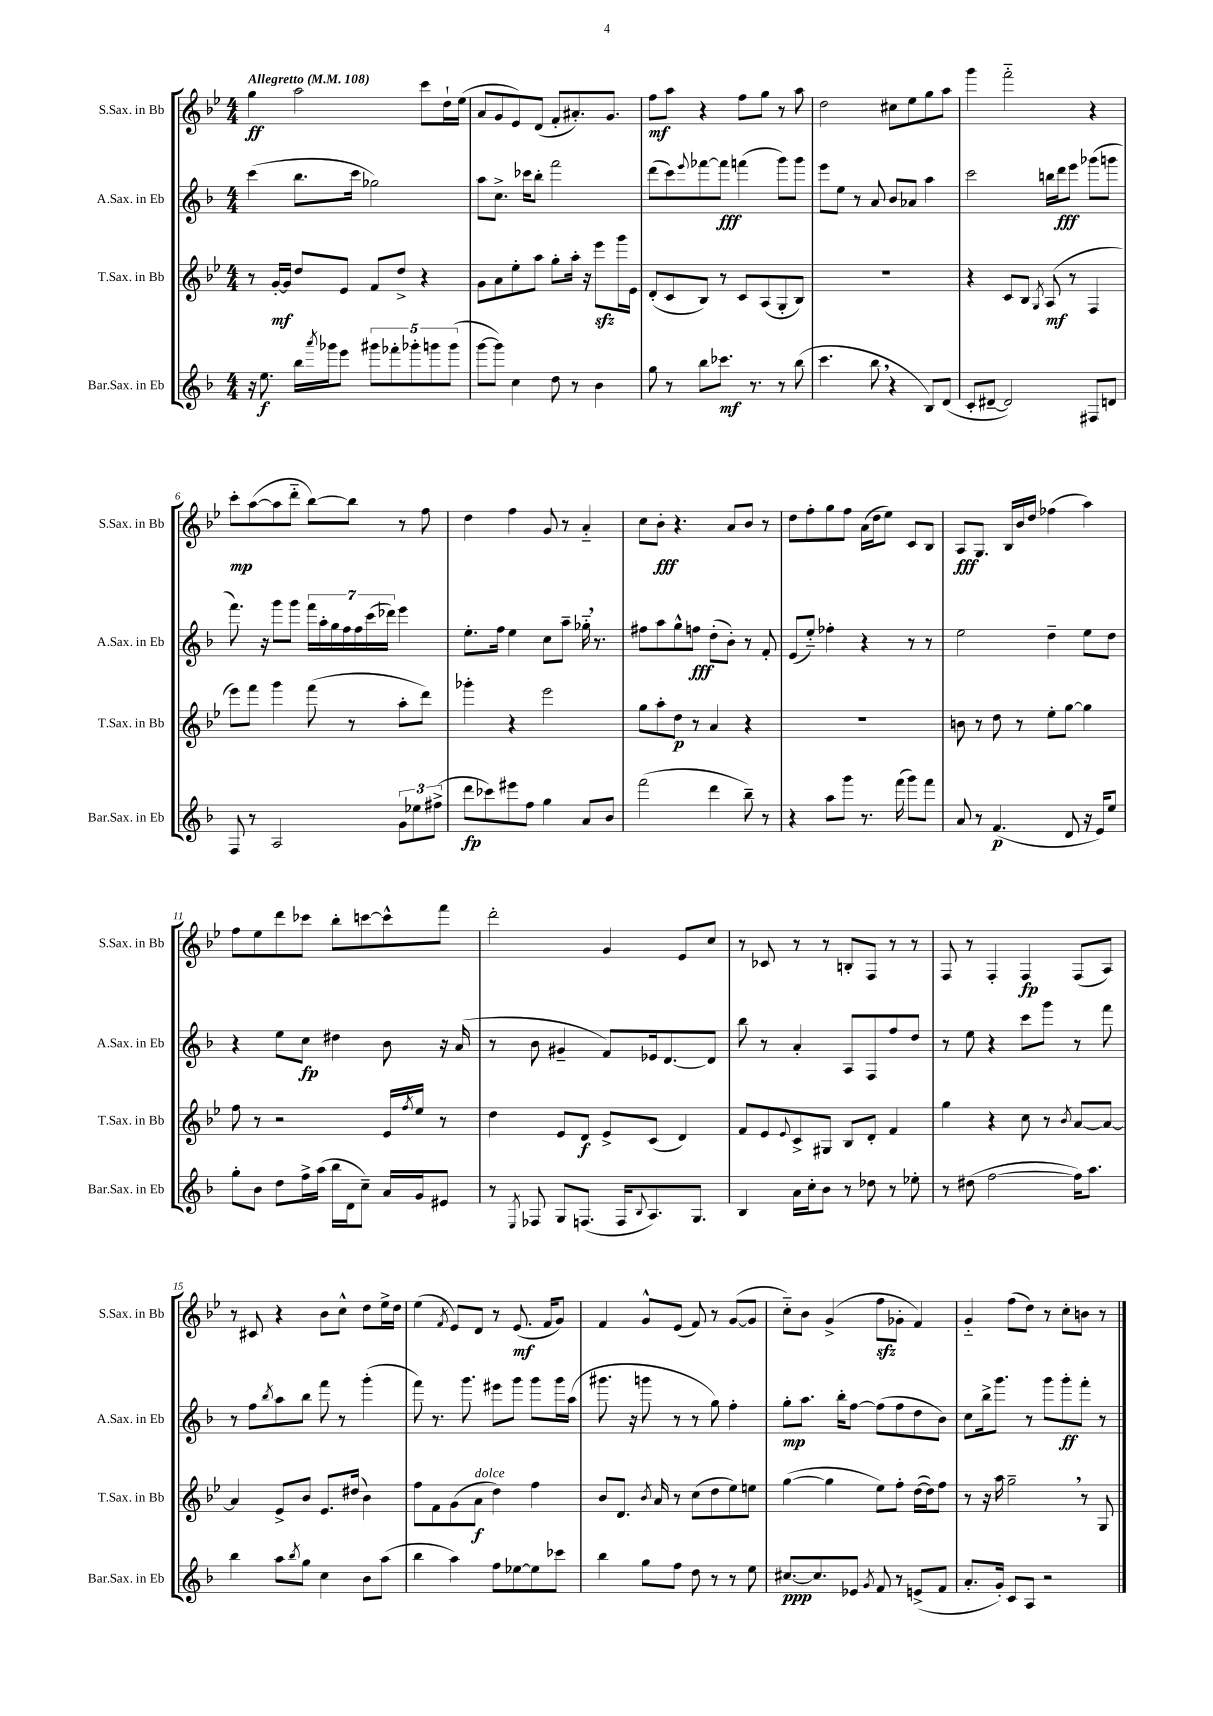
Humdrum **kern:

**kern	**kern	**kern	**kern
*staff4	*staff3	*staff2	*staff1
*clefG2	*clefG2	*clefG2	*clefG2
*k[b-]	*k[b-e-]	*k[b-]	*k[b-e-]
*M4/4	*M4/4	*M4/4	*M4/4
*MM108	*MM108	*MM108	*MM108
16r	8r	(4ccc	4gg
8.ee	.	.	.
.	[16g'	.	.
.	16g]	.	.
16bb-	8dd	8.bb-	2aa
8qaaa	.	.	.
16ggg-	.	.	.
8eee	8e-	.	.
.	.	16ccc	.
10ggg#	8f	2gg-)	.
10fff-'	.	.	.
.	8dd^	.	.
10ggg-'	.	.	.
.	4r	.	8ccc
10ggg	.	.	.
.	.	.	16dd`
(10ggg	.	.	.
.	.	.	(16ee-
=	=	=	=
[8ggg	8g	8aa	8a
8ggg])	8a	8.cc^	8g
4cc	8ee-'	.	8e-)
.	.	16ccc-	.
.	8aa	8bb-'	(8d
8dd	8gg'	2fff	8f'
8r	16aa'	.	8.a#')
.	16r	.	.
4b-	8eee-	.	.
.	.	.	8.g
.	16ggg	.	.
.	16e-	.	.
=	=	=	=
8gg	(8d'	(8ddd	8ff
8r	8c	8ccc)	8aa
.	.	8qqeee	.
8bb-	8B-)	[8fff-	4r
8.ccc-	8r	8fff-]	.
.	8c	(4fff	8ff
8.r	.	.	.
.	(8A	.	8gg
8r	8G'	8ggg)	8r
(8bb-	8B-)	8ggg	8aa
=	=	=	=
4.ccc	1r	8eee	2dd
.	.	8ee	.
.	.	8r	.
8bb-	.	8a	.
4r	.	8b-	8cc#
.	.	8a-	8ee-
8B-)	.	4aa	8gg
(8d	.	.	8aa
=	=	=	=
8c'	4r	2ccc	4ggg
[8d#~	.	.	.
2d#])	8c	.	2fff'~
.	8B-	.	.
.	8qG	.	.
.	(8A	16bb	.
.	.	16ddd	.
.	8r	8eee	.
8F#	4F	(8ggg-	4r
8d	.	8ggg	.
=	=	=	=
8F	8eee-)	8.fff)	8ccc'
8r	8fff	.	([8aa
.	.	16r	.
2A	4ggg	8ggg	8aa]
.	.	8ggg	8ddd'~
.	(8fff	28fff	[8bb-)
.	.	28aa'	.
.	.	28gg	.
.	.	28ff	.
.	8r	.	8bb-]
.	.	28ff	.
.	.	(28ccc	.
.	.	28ddd-)	.
12g	8aa'	4eee	8r
12ee-	.	.	.
.	8ddd)	.	8ff
(12ff#^	.	.	.
=	=	=	=
8ddd	4ggg-'	8.ee'	4dd
8ccc-)	.	.	.
.	.	16ff	.
8eee#	4r	4ee	4ff
8ff	.	.	.
4gg	2eee-	8cc	8g
.	.	8aa~	8r
8a	.	16gg-'~	4a'~
.	.	8.r	.
8b-	.	.	.
=	=	=	=
(2fff	8gg	8ff#	8cc
.	8aa'	8aa	8b-'
.	8dd	8gg^^	4.r
.	8r	8ff	.
4ddd	4a	(8dd'	.
.	.	8b-')	8a
8bb-~)	4r	8r	8b-
8r	.	8f'	8r
=	=	=	=
4r	1r	(8e	8dd
.	.	8ee'~)	8ff'
8aa	.	4ff-'	8gg
8ggg	.	.	8ff
8.r	.	4r	(16a
.	.	.	16dd
.	.	.	8ee-)
(16fff	.	.	.
8ggg)	.	8r	8c
8fff	.	8r	8B-
=	=	=	=
8a	8b	2ee	8A
8r	8r	.	8.G
(4.f	8dd	.	.
.	.	.	16B-
.	8r	.	16b-
.	.	.	16dd
.	8ee-'	4dd~	(4ff-
8d	[8gg	.	.
16r	4gg]	8ee	4aa)
16e)	.	.	.
8ee	.	8dd	.
=	=	=	=
8gg'	8ff	4r	8ff
8b-	8r	.	8ee-
8dd	2r	8ee	8ddd
16ff^	.	8cc	8ccc-
(16aa	.	.	.
16bb-	.	4dd#	8bb-'
16d	.	.	.
8cc~)	.	.	[8ccc
16a	16e-	8b-	8ccc^^]
.	8qff	.	.
16g	16ee-	.	.
8e#	8r	16r	8fff
.	.	(16a	.
=	=	=	=
8r	4dd	8r	2ddd'
8qE	.	.	.
8F-	.	8b-	.
8G	8e-	4g#~	.
(8.F	8d	.	.
.	8e-^	8f)	4g
16F	.	.	.
8qqB-	.	.	.
8.A)	(8c	16e-	.
.	.	[8.d	.
.	4d)	.	8e-
8.G	.	.	.
.	.	8d]	8cc
=	=	=	=
4B-	8f	8bb-	8r
.	8e-	8r	8c-
.	8qqe-	.	.
16a	8c^	4a'	8r
16cc'	.	.	.
8b-	8G#	.	8r
8r	8B-	8A	8B'
8dd-	8d'	8F	8F
8r	4f	8ff	8r
8ee-'	.	8dd	8r
=	=	=	=
8r	4gg	8r	8F
(8dd#	.	8ee	8r
[2ff	4r	4r	4F'
.	8cc	8ccc	4F
.	8r	8ggg	.
.	8qb-	.	.
16ff])	[8a	8r	(8F
8.aa	.	.	.
.	8a_	8fff	8A)
=	=	=	=
4bb-	4a]	8r	8r
.	.	8ff	8c#
.	.	8qbb-	.
8aa	8e-^	8aa	4r
8qbb-	.	.	.
8gg	8b-	8bb-	.
4cc	8.e-	8fff	8b-
.	.	8r	8cc^^
.	(16dd#	.	.
8b-	4b-)	(4ggg'	8dd
(8aa	.	.	16ee-^
.	.	.	16dd
=	=	=	=
4bb-	8ff	8fff)	(4ee-
.	8f	8.r	.
.	.	.	8qf
4aa)	(8g	.	8e-)
.	.	8.ggg	.
.	8a	.	8d
8ff	4dd)	8eee#	8r
[8ee-	.	8ggg	(8.e-
8ee-]	4ff	8ggg	.
.	.	.	16f
8ccc-	.	16ggg	8g)
.	.	(16aa	.
=	=	=	=
4bb-	8b-	8.ggg#	4f
.	8.d	.	.
.	.	16r	.
8gg	.	8ggg	8g^^
.	8qb-	.	.
.	16a	.	.
8ff	8r	8r	(8e-
8dd	(8cc	8r	8f)
8r	8dd	8gg)	8r
8r	8ee-)	4ff'	([8g
8ee	8ee	.	8g]
=	=	=	=
[8.cc#	([4gg	8gg'	8cc'~)
.	.	8.aa	8b-
8.cc#]	.	.	.
.	4gg]	.	(4g^
.	.	16bb-'	.
8e-	.	[8ff	.
8qg	.	.	.
8f	8ee-)	(8ff]	8ff
8r	8ff'	8ff	8g-'
(8e^	([16dd	8dd	4f)
.	16dd])	.	.
8f	8ff	8b-)	.
=	=	=	=
8.a'	8r	8cc	4g'~
.	16r	16bb-^	.
16g')	16aa	8.ggg	.
8c	2gg~	.	(8ff
8A	.	8r	8dd)
2r	.	8ggg	8r
.	.	8ggg'	8cc'
.	8r	8fff'	8b
.	8G	8r	8r
==	==	==	==
*-	*-	*-	*-
